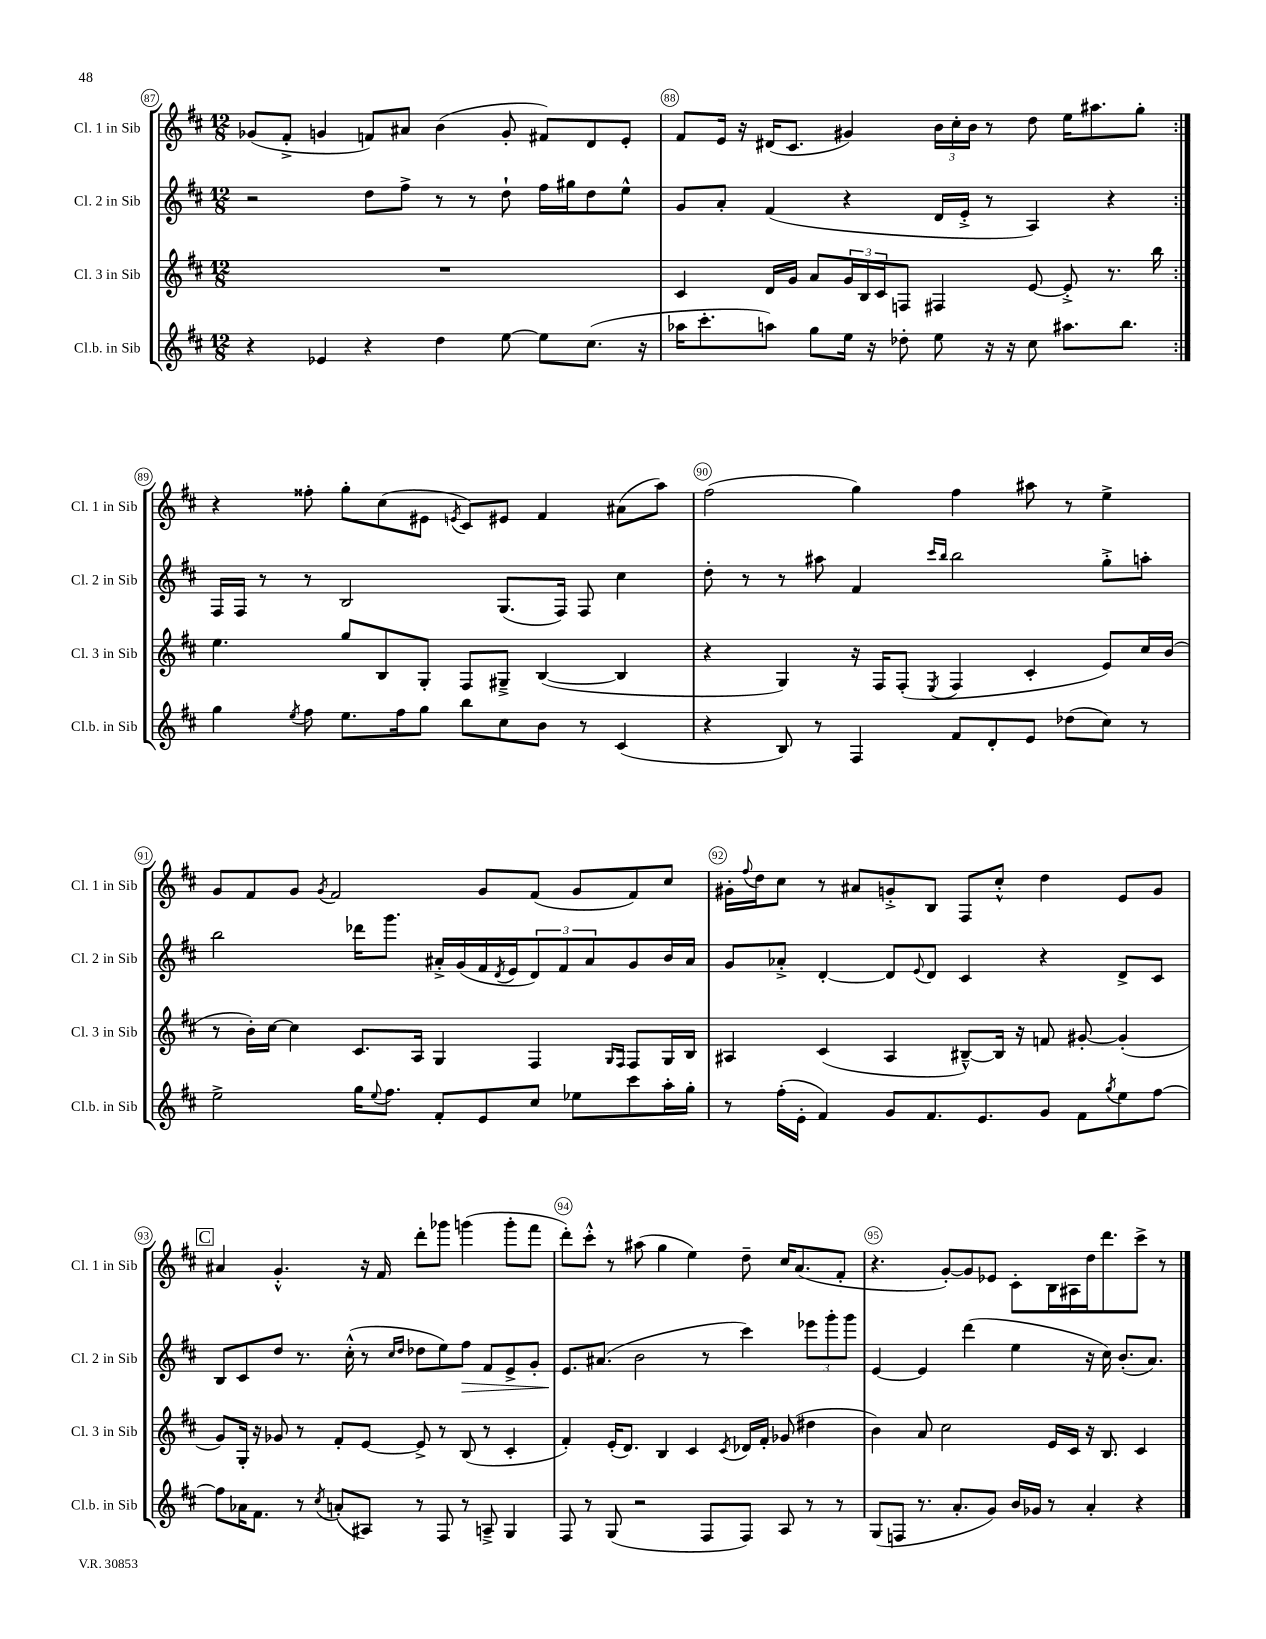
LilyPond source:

<<
\new StaffGroup <<
\new Staff = "s0" \with { instrumentName = "Cl. 1 in Sib" shortInstrumentName = "Cl. 1 in Sib" } {
    \clef treble \key d \major \numericTimeSignature \time 12/8
    \repeat volta 2 { ges'8( fis'8-.-> g'4 f'8) ais'8 b'4( g'8-. fis'8) d'8 e'8-. |
    fis'8 e'16 r16 dis'16( cis'8. gis'4) \tuplet 3/2 { b'16 cis''16-. b'16 } r8 d''8 e''16 ais''8. g''8-. | }
    r4 fisis''8-. g''8-. cis''8( eis'8 \acciaccatura { e'8 } cis'8) eis'8 fis'4 ais'8( a''8) |
    fis''2( g''4) fis''4 ais''8 r8 e''4-> |
    g'8 fis'8 g'8 \acciaccatura { g'8 } fis'2 g'8 fis'8( g'8 fis'8) cis''8 |
    gis'16-. \appoggiatura { fis''8 } d''16 cis''8 r8 ais'8 g'8-.-> b8 fis8 cis''8-.-^ d''4 e'8 g'8 |
    \mark \markup { \box "C" } ais'4 g'4.-.-^ r16 fis'16 d'''8-. ges'''8 g'''4( g'''8-. fis'''8 |
    d'''8-.) cis'''8-.-^ r8 ais''8( g''4 e''4) d''8-- cis''16 a'8.( fis'8-. |
    r4. g'8~-.) g'8 ees'8 cis'8-. b16 ais16 d''16 d'''8. cis'''8-> r8 \bar "|." |
}
\new Staff = "s1" \with { instrumentName = "Cl. 2 in Sib" shortInstrumentName = "Cl. 2 in Sib" } {
    \clef treble \key d \major \numericTimeSignature \time 12/8
    \repeat volta 2 { r2 d''8 fis''8-> r8 r8 d''8-! fis''16 gis''16 d''8 e''8-^ |
    g'8 a'8-. fis'4( r4 d'16 e'16-.-> r8 a4) r4 | }
    fis16 fis16 r8 r8 b2 g8.( fis16) fis8 cis''4 |
    d''8-. r8 r8 ais''8 fis'4 \grace { cis'''16 b''16 } b''2 g''8-.-> a''8-. |
    b''2 des'''16 g'''8. ais'16-.-> g'16( fis'16 \acciaccatura { d'8 } e'16 \tuplet 3/2 { d'8) fis'8 ais'8 } g'8 b'16 ais'16 |
    g'8 aes'8-.-> d'4~-. d'8 \appoggiatura { e'8 } d'8 cis'4 r4 d'8-> cis'8 |
    \mark \markup { \box "C" } b8 cis'8 d''8 r8. cis''16-.-^( r8 \grace { cis''16 d''16 } des''8 e''8) fis''8\> fis'8 e'8-> g'8-. |
    e'8.\! ais'8.( b'2 r8 cis'''4) \tuplet 3/2 { ees'''8 g'''8-. g'''8 } |
    e'4~ e'4 d'''4( e''4 r16 cis''16) b'8.-.( a'8.) \bar "|." |
}
\new Staff = "s2" \with { instrumentName = "Cl. 3 in Sib" shortInstrumentName = "Cl. 3 in Sib" } {
    \clef treble \key d \major \numericTimeSignature \time 12/8
    \repeat volta 2 { R1. |
    cis'4 d'16 g'16 a'8 \tuplet 3/2 { g'16 b16 cis'16 } f8 fis4 e'8~ e'8-.-> r8. b''16 | }
    e''4. g''8 b8 g8-. fis8 gis8---> b4~( b4 |
    r4 g4) r16 fis16 fis8-.( \acciaccatura { e8 } fis4 cis'4-. e'8) cis''16 b'16( |
    r8 b'16-.) cis''16~ cis''4 cis'8. a16 g4 fis4 \grace { g16 fis16 } fis8 g16 b16 |
    ais4 cis'4( ais4 bis8~---^) bis16 r16 f'8 gis'8~-. gis'4-.( |
    \mark \markup { \box "C" } g'8) g16-. r16 ges'8 r8 fis'8-. e'8~ e'8-> r8 b8( r8 cis'4-. |
    fis'4-.) e'16-.( d'8.) b4 cis'4 \acciaccatura { cis'8 } des'16 fis'16-. ges'8( dis''4 |
    b'4) a'8 cis''2 e'16 cis'16 r16 b8. cis'4 \bar "|." |
}
\new Staff = "s3" \with { instrumentName = "Cl.b. in Sib" shortInstrumentName = "Cl.b. in Sib" } {
    \clef treble \key d \major \numericTimeSignature \time 12/8
    \repeat volta 2 { r4 ees'4 r4 d''4 e''8~ e''8 cis''8.( r16 |
    aes''16 cis'''8.-. a''8) g''8 e''16 r16 des''8-. e''8 r16 r16 cis''8 ais''8. b''8. | }
    g''4 \acciaccatura { e''8 } fis''8 e''8. fis''16 g''8 b''8 cis''8 b'8 r8 cis'4( |
    r4 b8) r8 fis4 fis'8 d'8-. e'8 des''8( cis''8) r8 |
    e''2-> g''16 \appoggiatura { e''8 } fis''8. fis'8-. e'8 cis''8 ees''8 cis'''8 a''16-. g''16-. |
    r8 fis''16-.( e'16-. fis'4) g'8 fis'8. e'8. g'8 fis'8 \acciaccatura { g''8 } e''8 fis''8~ |
    \mark \markup { \box "C" } fis''8 aes'16 fis'8. r8 \acciaccatura { cis''8 } a'8-.( ais8) r8 fis8 r8 a8---> g4 |
    fis8 r8 g8( r2 fis8 fis8) a8 r8 r8 |
    g8( f8 r8. a'8.-. g'8) b'16 ges'16 r8 a'4-. r4 \bar "|." |
}
>>
>>
\layout { \context { \Score currentBarNumber = #87 \override BarNumber.break-visibility = ##(#f #t #t) barNumberVisibility = #all-bar-numbers-visible \override BarNumber.stencil = #(make-stencil-circler 0.1 0.3 ly:text-interface::print) } }
